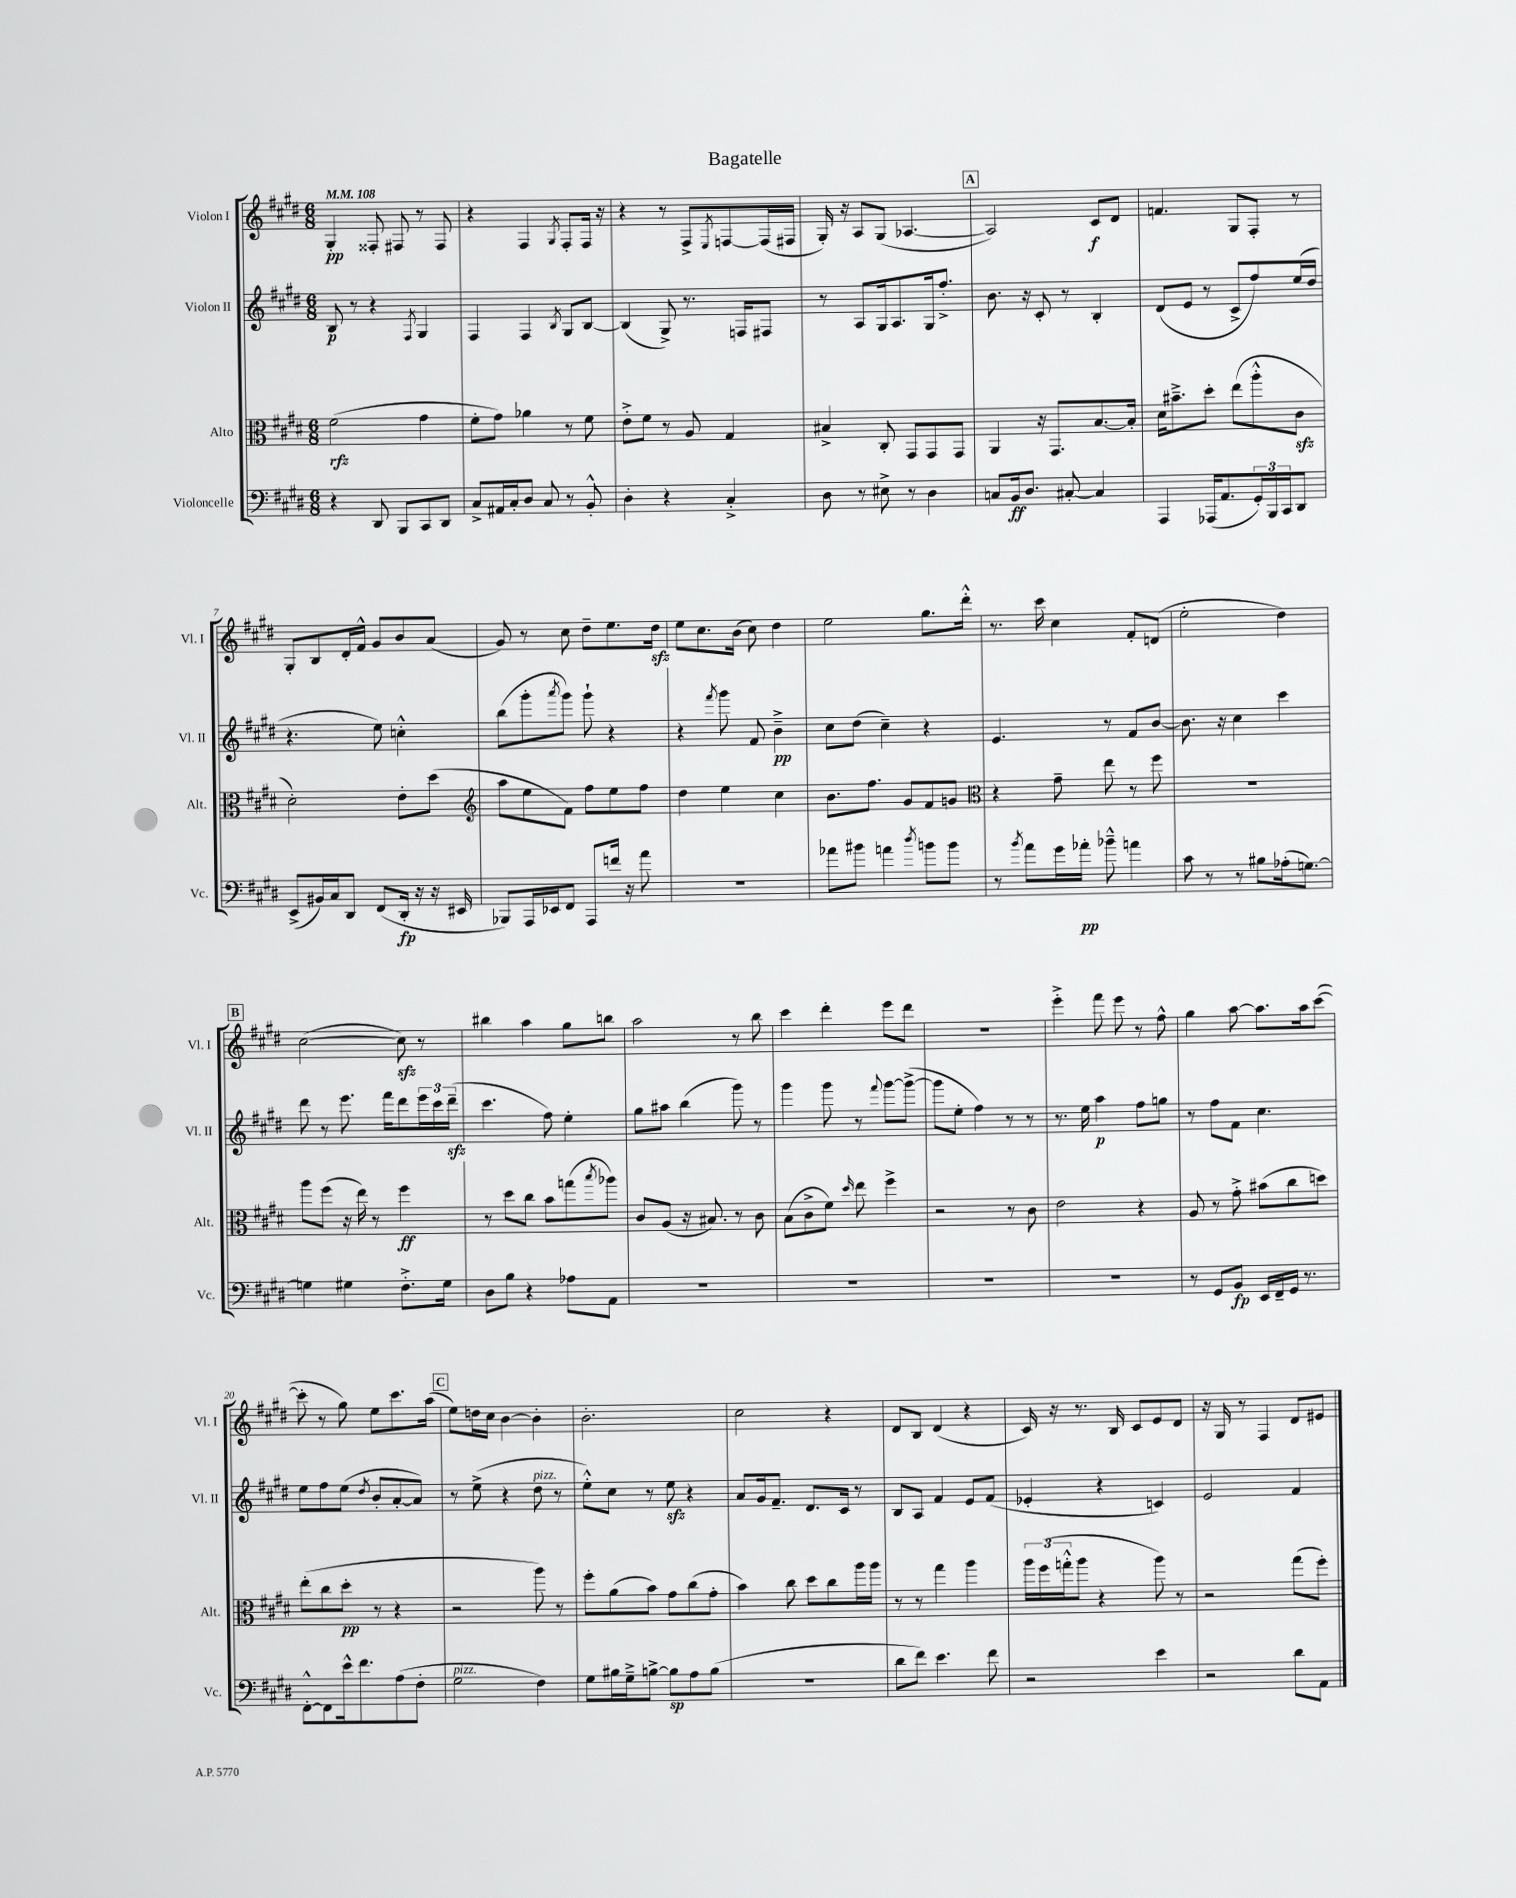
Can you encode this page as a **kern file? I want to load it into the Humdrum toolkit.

**kern	**kern	**kern	**kern
*staff4	*staff3	*staff2	*staff1
*clefF4	*clefC3	*clefG2	*clefG2
*k[f#c#g#d#]	*k[f#c#g#d#]	*k[f#c#g#d#]	*k[f#c#g#d#]
*M6/8	*M6/8	*M6/8	*M6/8
*MM108	*MM108	*MM108	*MM108
4r	(2f#	8B	4G#'
.	.	8r	.
8DD#	.	4r	8F##'
8BBB	.	.	8F#
.	.	8qF#	.
8CC#	4g#	4G#	8r
8DD#	.	.	8F#
=	=	=	=
8C#^	8f#'	4F#	4r
16AA#	8g#)	.	.
16C#'	.	.	.
8D#	4a-	4F#	4F#
8C#	.	.	.
.	.	8qB	8qG#
8r	8r	8G#	8F#'
8BB'^^	8f#	[8B	16F#
.	.	.	16r
=	=	=	=
4D#'	8e'^	(4B]	4r
.	8f#	.	.
4r	8r	8G#^)	8r
.	8A	8.r	8F#^
.	.	.	8qE
4C#'^	4G#	.	[8F
.	.	16F	.
.	.	8F#	(16F]
.	.	.	16F#
=	=	=	=
8D#	4B#^	8r	16G#')
.	.	.	16r
8r	.	8A	8A
8E#^	8C#'	16G#	(8G#
.	.	8.A	.
8r	8GG#	.	[4.A-
4D#	8GG#	16G#	.
.	.	8.ff#'^	.
.	8GG#	.	.
=	=	=	=
8C	4AA	8.b	2A-])
16BB	.	.	.
8.D#	.	16r	.
.	16r	8c#'	.
.	8.GG#	.	.
[8C#'	.	8r	.
4C#]	[8.B	4B'	8c#
.	.	.	8d#
.	16B']	.	.
=	=	=	=
4AAA	16d#	(8d#	4.f
.	8.b#~^	.	.
.	.	8e	.
(16AAA-	8dd#'	8r	.
8.AA	.	.	.
.	(8ee	8c#^	8G#
24GG#')	8aa'^^	8ff#)	8F#'
24BBB	.	.	.
24CC#	.	.	.
8DD#	8c#	(16ee	8r
.	.	16dd#	.
=	=	=	=
(8EE^	2d#')	4.r	8G#'
16BB#)	.	.	8B
16C#	.	.	.
8DD#	.	.	16d#'
.	.	.	16f#^^
(8FF#	.	8ee)	8g#
16DD#'	8e'	4cc'^^	8b
16r	.	.	.
16r	(8dd#	.	(8a
16EE#	.	.	.
=	=	=	=
*	*clefG2	*	*
8BBB-)	8aa	(8bb	8g#)
16AAA	8ee	8ggg#'	8r
16EE-	.	.	.
.	.	8qaaa	.
8FF#	8f#)	8ggg#)	8cc#
8AAA	8ff#	8ggg#`	8dd#~
16f	8ee	4r	8.ee
16r	.	.	.
8a	8ff#	.	.
.	.	.	16dd#
=	=	=	=
2.r	4dd#	4r	8ee
.	.	.	8.cc#
.	.	8qfff#	.
.	4ee	8ggg#	.
.	.	.	(16b
.	.	8f#	8cc#)
.	4cc#	4b~^	4dd#
=	=	=	=
8a-	8.b	8cc#	2ee
8b#	.	(8dd#	.
.	8.ff#	.	.
4a	.	4cc#~)	.
.	8g#	.	.
8qdd#	.	.	.
8b	8f#	4r	8.gg#
8b	8g	.	.
.	.	.	16ddd#'^^
=	=	=	=
*	*clefC3	*	*
8r	4r	4.e	8.r
8qb	.	.	.
8a	.	.	.
.	.	.	16ccc#
16g#	8g#~	.	4cc#
16a-'	.	.	.
8b-~^^	8ee	8r	.
4a	8r	8f#	8f#'
.	8ff#	[8b	(8d
=	=	=	=
8c#	2.r	8.b]	2ee'
8r	.	.	.
.	.	16r	.
8r	.	4cc#	.
8B#	.	.	.
(16A-'	.	4ccc#	4dd#)
[8.G)	.	.	.
=	=	=	=
4G]	8aa	8ddd#	([2cc#
.	(8ff#	8r	.
4G#	16r	8.eee	.
.	16ee)	.	.
.	8r	.	.
.	.	16fff#	.
8.F#'^	4ff#	8ddd#	8cc#])
.	.	24eee	8r
.	.	24ccc#	.
16G#	.	.	.
.	.	(24ddd#~	.
=	=	=	=
8D#	8r	4.ccc#	4bb#
8B	8dd#	.	.
4r	8cc#	.	4aa
.	8b	8ff#)	.
8A-	(8gg	4ee'	8gg#
.	8qbb	.	.
8AA	8aa-)	.	8bb
=	=	=	=
2.r	8c#	8gg#	2aa
.	(8A	8aa#	.
.	16r	(4bb	.
.	8.B#)	.	.
.	8r	8ggg#)	8r
.	8c#	8r	8bb
=	=	=	=
2.r	(8B	4ggg#	4ccc#
.	8c#^	.	.
.	8f#)	8ggg#	4ddd#'
.	16qqdd#	.	.
.	8ee	8r	.
.	.	8qqfff#	.
.	4ff#^	[8ggg#	8eee
.	.	(8ggg#^_	8ddd#
=	=	=	=
2.r	2r	8ggg#]	2.r
.	.	8ee'	.
.	.	4ff#)	.
.	8r	8r	.
.	8c#	8r	.
=	=	=	=
2.r	2e	8.r	4eee'^
.	.	16ee	.
.	.	4aa	8fff#
.	.	.	8eee
.	4r	8ff#	8r
.	.	8gg	8ff#^^
=	=	=	=
8r	8A	8r	4gg#
8GG#	8r	8ff#	.
8BB	8g#'^	8f#	[8aa
16EE	(8b#	4.cc#	8.aa]
16FF#~	.	.	.
16GG#	8cc#	.	.
8.r	.	.	16aa
.	8dd)	.	([8ccc#
=	=	=	=
[8FF#'^^	(8ee'	8ee	8ccc#']
8FF#]	8cc#	8ff#	8r
16e^^	8dd#'	(8ee	8gg#)
8.f#	.	.	.
.	.	8qdd#	.
.	8r	8b'	8ee
(8A	4r	[8a'	8.ccc#
8F#'	.	8a])	.
.	.	.	(16aa
=	=	=	=
2G#	2r	8r	8ee)
.	.	(8ee^	16dd
.	.	.	16cc#
.	.	4r	[4b
4F#)	8aa)	8dd#	4b']
.	8r	8r	.
=	=	=	=
8G#	8ff#'	8ee'^^)	2.b'
16B#	(8a	8cc#	.
16G#~^	.	.	.
[8B^	8b)	8r	.
8B]	8g#	8ee	.
8A	(8cc#	4r	.
(8B	8g#'	.	.
=	=	=	=
2.r	4b)	8a	2cc#
.	.	16g#	.
.	.	8.f#~	.
.	8cc#	.	.
.	8dd#	8.d#	.
.	8cc#	.	4r
.	.	16c#	.
.	16aa	8r	.
.	16aa	.	.
=	=	=	=
8d#	8r	8B	8d#
8f#)	8r	8A	8B
4.e	4gg#	4f#	(4d#
.	4aa	8e	4r
8f#	.	(8f#	.
=	=	=	=
2r	24aa	4e-'	16c#)
.	(24ff#	.	.
.	.	.	16r
.	24gg'^^	.	.
.	8aa	.	8.r
.	4r	4r	.
.	.	.	16B
.	.	.	8c#
4e	8aa)	4c)	8e
.	8r	.	8d#
=	=	=	=
2r	2r	2e	16r
.	.	.	16G#
.	.	.	8r
.	.	.	4F#
8d#	(8gg#	4f#	8d#
8AA	8ff#')	.	8e#
==	==	==	==
*-	*-	*-	*-
